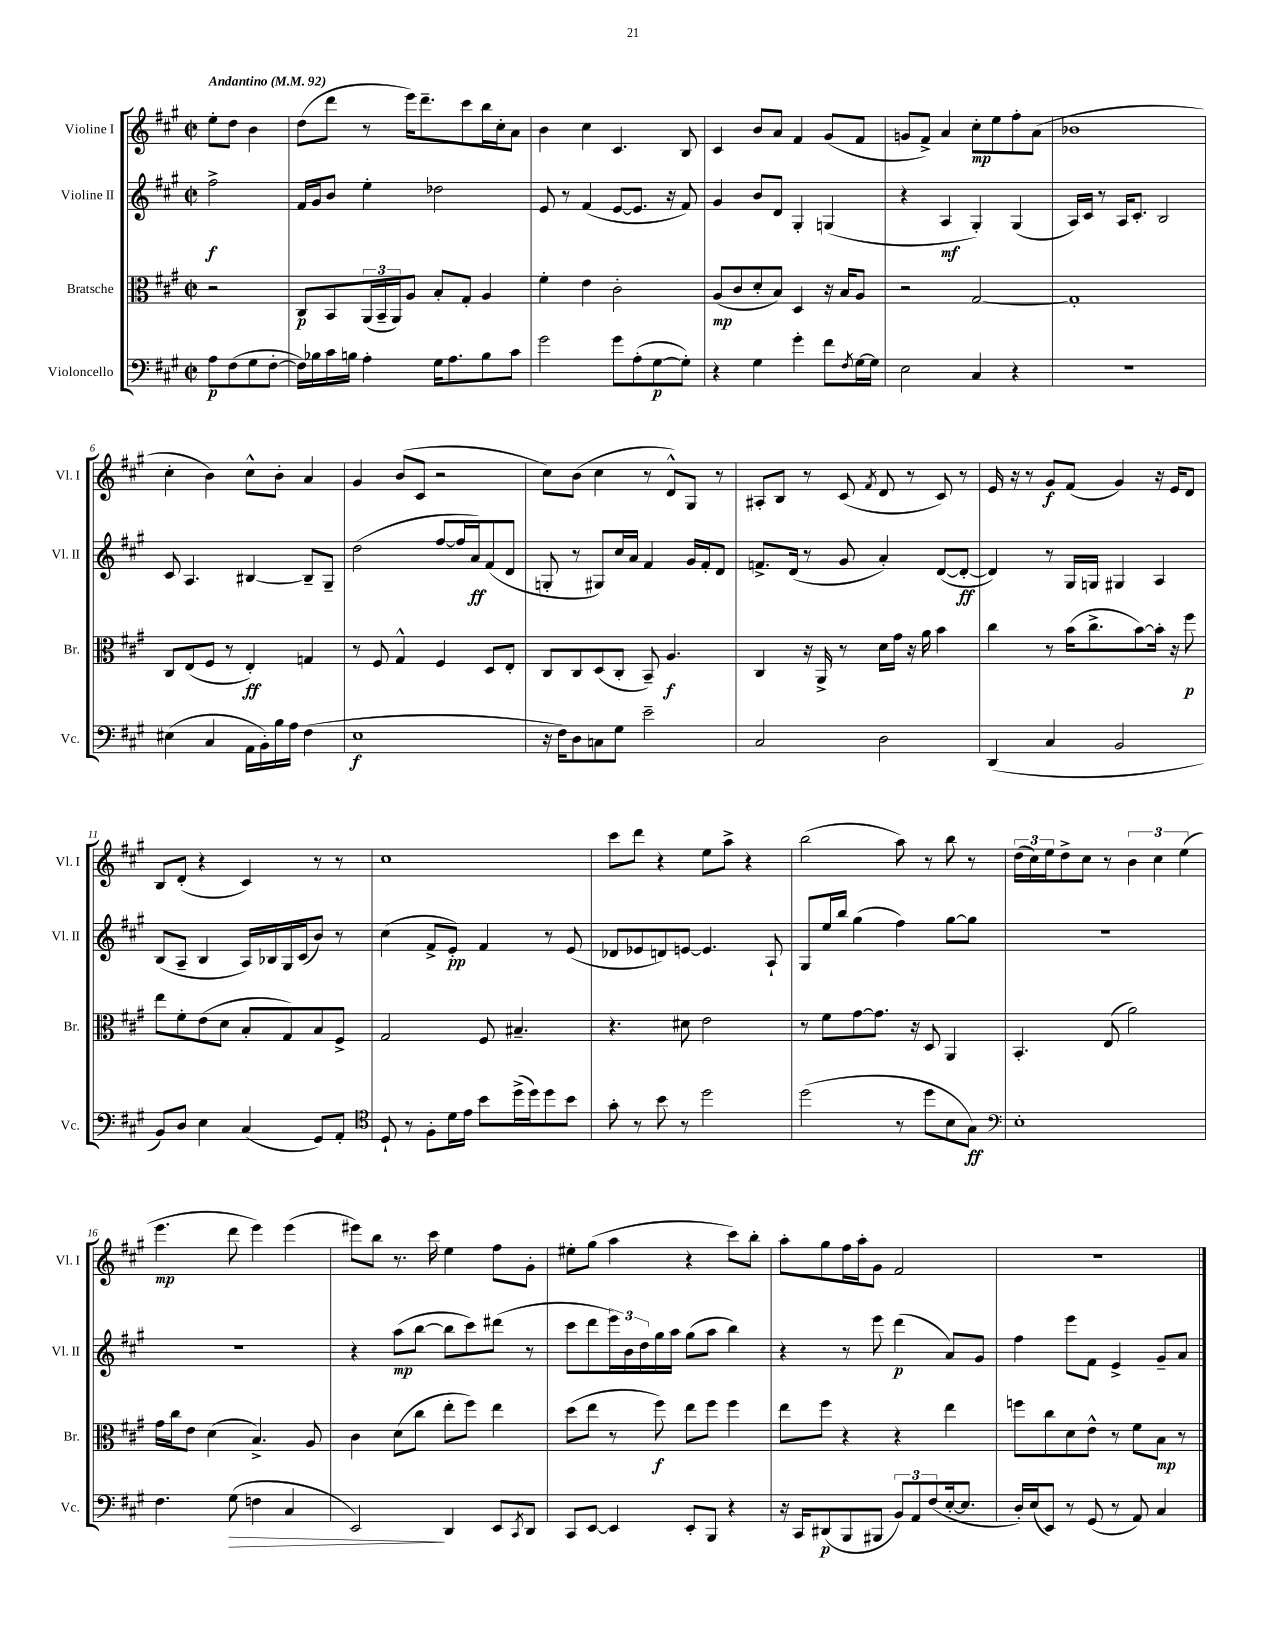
<<
\new StaffGroup <<
\new Staff = "s0" \with { instrumentName = "Violine I" shortInstrumentName = "Vl. I" } {
    \clef treble \key a \major \defaultTimeSignature \time 2/2 \partial 2 \tempo "Andantino" 4 = 92
    e''8-. d''8 b'4 |
    d''8( d'''8 r8 e'''16) d'''8.-- cis'''8 b''16 cis''16-. a'8 |
    b'4 cis''4 cis'4. b8 |
    cis'4 b'8 a'8 fis'4 gis'8( fis'8 |
    g'8 fis'8->) a'4 cis''8-.\mp e''8 fis''8-. a'8( |
    bes'1 |
    cis''4-. b'4) cis''8-^ b'8-. a'4 |
    gis'4 b'8( cis'8 r2 |
    cis''8) b'8( cis''4 r8 d'8-^) gis8 r8 |
    ais8-. b8 r8 cis'8( \acciaccatura { fis'8 } d'8 r8 cis'8) r8 |
    e'16 r16 r8 gis'8\f fis'8( gis'4) r16 e'16 d'8 |
    b8 d'8-.( r4 cis'4) r8 r8 |
    cis''1 |
    cis'''8 d'''8 r4 e''8 a''8-> r4 |
    b''2( a''8) r8 b''8 r8 |
    \tuplet 3/2 { d''16( cis''16) e''16 } d''8-> cis''8 r8 \tuplet 3/2 { b'4 cis''4 e''4( } |
    e'''4.\mp d'''8 e'''4) e'''4( |
    eis'''8) b''8 r8. cis'''16 e''4 fis''8 gis'8-. |
    eis''8-. gis''8( a''4 r4 cis'''8) b''8-. |
    a''8-. gis''8 fis''16 a''16-. gis'8 fis'2 |
    R1 \bar "|." |
}
\new Staff = "s1" \with { instrumentName = "Violine II" shortInstrumentName = "Vl. II" } {
    \clef treble \key a \major \defaultTimeSignature \time 2/2 \partial 2
    fis''2->\f |
    fis'16 gis'16 b'8 e''4-. des''2 |
    e'8 r8 fis'4( e'8~ e'8. r16 fis'8) |
    gis'4 b'8 d'8 gis4-. g4( |
    r4 a4\mf gis4-.) gis4( |
    a16) cis'16 r8 a16 cis'8.-. b2 |
    cis'8 a4. bis4~ bis8-- gis8-- |
    d''2( fis''8~ fis''16 a'16\ff) fis'8( d'8 |
    g8-. r8 gis8) cis''16 a'16 fis'4 gis'16 fis'16-. d'8 |
    f'8.-> d'16( r8 gis'8 a'4-.) d'8~( d'8~-.\ff |
    d'4) r8 gis16 g16 gis4 a4 |
    b8( a8-- b4 a16) bes16 gis16 cis'16( b'8) r8 |
    cis''4( fis'8-> e'8-.\pp) fis'4 r8 e'8( |
    des'8 ees'8 d'8) e'8~ e'4. a8-! |
    gis8 e''16 b''16 gis''4( fis''4) gis''8~ gis''8 |
    R1 |
    r1 |
    r4 a''8\mp( b''8~ b''8 cis'''8) dis'''8( r8 |
    cis'''8 d'''8 \tuplet 3/2 { e'''16) b'16 d''16 } gis''16 a''16 gis''8( a''8 b''4) |
    r4 r8 e'''8 d'''4\p( a'8) gis'8 |
    fis''4 e'''8 fis'8 e'4-> gis'8-- a'8 \bar "|." |
}
\new Staff = "s2" \with { instrumentName = "Bratsche" shortInstrumentName = "Br." } {
    \clef alto \key a \major \defaultTimeSignature \time 2/2 \partial 2
    r2 |
    cis8\p b,8 \tuplet 3/2 { a,16( b,16-- a,16) } a8 b8-. gis8-. a4 |
    fis'4-. e'4 cis'2-. |
    a8\mp( cis'8 d'8-. b8) d4 r16 b16 a8 |
    r2 gis2~ |
    gis1-. |
    cis8 e8( fis8 r8 e4-.\ff) g4 |
    r8 fis8 gis4-^ fis4 d8 e8-. |
    cis8 cis8 d8( cis8-. b,8--) a4.\f |
    cis4 r16 a,16-> r8 d'16 gis'16 r16 a'16 b'4 |
    cis''4 r8 b'16( cis''8.-> b'8~) b'16-. r16 fis''8\p |
    e''8 fis'8-. e'8( d'8 b8-. gis8) b8 fis8-> |
    gis2 fis8 bis4.-- |
    r4. dis'8 e'2 |
    r8 fis'8 gis'8~ gis'8. r16 d8 a,4 |
    b,4.-. e8( a'2) |
    gis'16 cis''16 e'8 d'4( b4.->) a8 |
    cis'4 d'8( cis''8 e''8-. fis''8) e''4 |
    d''8( e''8 r8 fis''8\f) e''8 fis''8 fis''4 |
    e''8 fis''8 r4 r4 e''4 |
    f''8 cis''8 d'8 e'8-^ r8 fis'8 b8\mp r8 \bar "|." |
}
\new Staff = "s3" \with { instrumentName = "Violoncello" shortInstrumentName = "Vc." } {
    \clef bass \key a \major \defaultTimeSignature \time 2/2 \partial 2
    a8\p fis8( gis8 fis8~-. |
    fis16) bes16 cis'16 b16 a4-. gis16 a8. b8 cis'8 |
    gis'2 gis'8 a8-.( gis8~\p gis8-.) |
    r4 gis4 gis'4-. fis'8 \acciaccatura { fis8 } gis16~ gis16 |
    e2 cis4 r4 |
    r1 |
    eis4( cis4 a,16 b,16-.) b16 a16 fis4( |
    e1\f |
    r16 fis16) d8 c8 gis8 e'2-- |
    cis2 d2 |
    d,4( cis4 b,2 |
    b,8) d8 e4 cis4( gis,8) a,8-. |
    \clef tenor d8-! r8 fis8-. d'16 e'16 b'8 d''16->( d''16) d''8 b'8 |
    gis'8-. r8 b'8 r8 d''2 |
    d''2( r8 d''8 b8 gis8\ff) |
    \clef bass e1-. |
    fis4. gis8\>( f4 cis4 |
    e,2\!) d,4 e,8 \acciaccatura { cis,8 } d,8 |
    cis,8 e,8~ e,4 e,8-. b,,8 r4 |
    r16 cis,16 dis,8\p( b,,8 bis,,8 \tuplet 3/2 { b,8) a,8 fis8( } e16~-. e8. |
    d16-.) e16( e,8) r8 gis,8( r8 a,8) cis4 \bar "|." |
}
>>
>>
